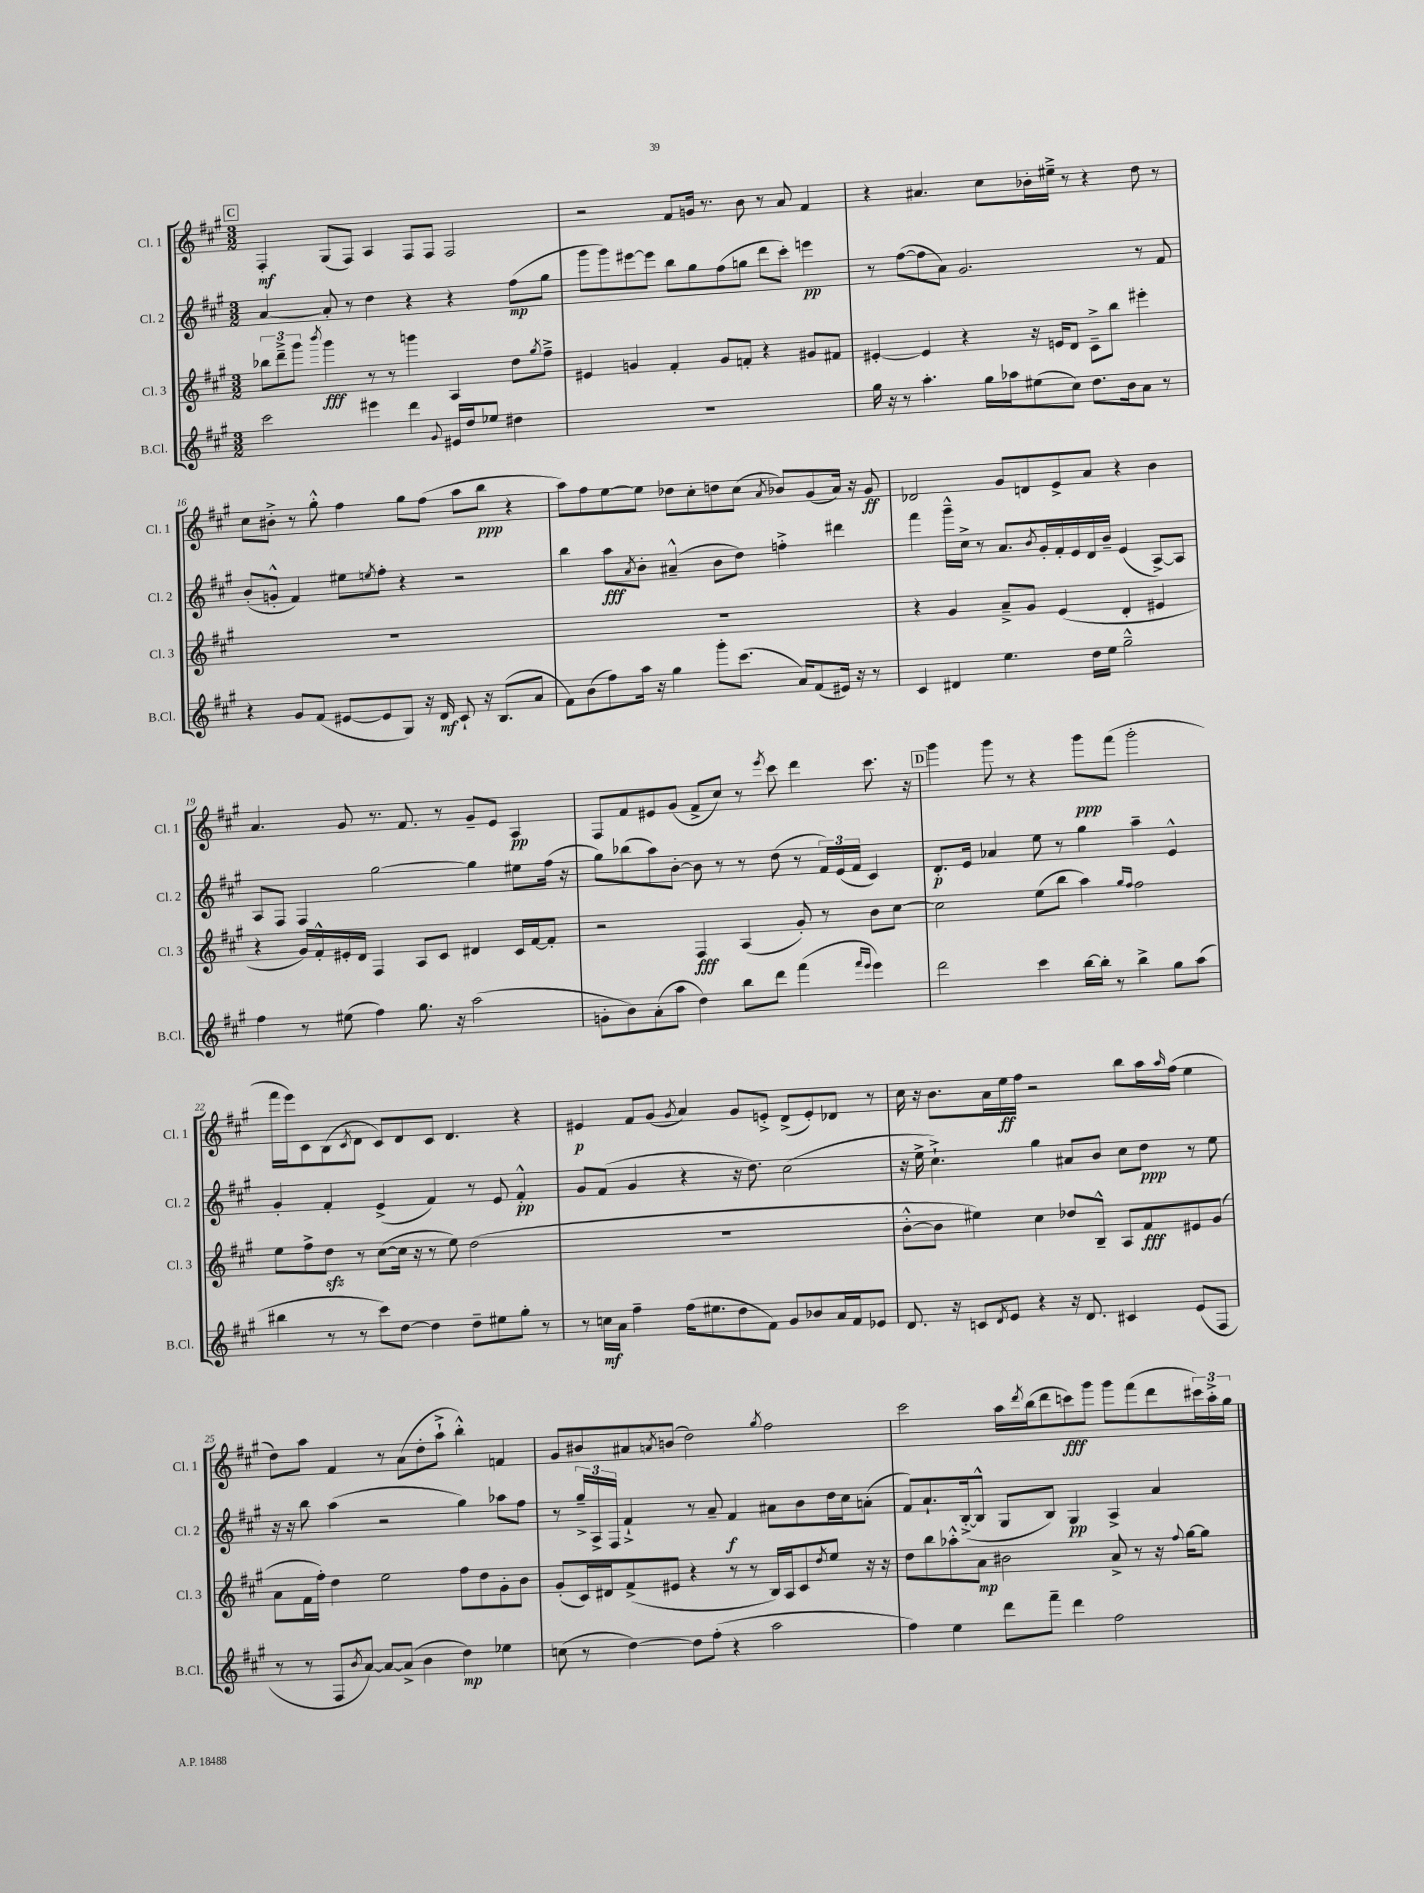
<<
\new StaffGroup <<
\new Staff = "s0" \with { instrumentName = "Cl. 1" shortInstrumentName = "Cl. 1" } {
    \clef treble \key a \major \numericTimeSignature \time 3/2
    \mark \markup { \box "C" } fis4-.\mf gis8( fis8) a4 fis8 fis8 fis2 |
    r2 fis'8 g'16 r8. b'8 r8 a'8 fis'4 |
    r4 ais'4. cis''8 bes'16-. eis''16---> r8 r4 d''8 r8 |
    cis''8 bis'8-.-> r8 gis''8-.-^ fis''4 gis''8 fis''8( a''8 b''8\ppp r4 |
    a''8) fis''8 e''8~ e''8 des''8 cis''8-. d''8 cis''8( \acciaccatura { a'8 } bes'8) gis'8( a'16) r16 gis'8\ff |
    des'2 gis'8 d'8 e'8-> a'8 r4 b'4 |
    a'4. gis'8 r8. fis'8. r8 gis'8-- e'8 a4\pp |
    fis8 fis'8 eis'8 gis'8( fis'8-> cis''8) r8 \acciaccatura { e'''8 } cis'''8 d'''4 cis'''8. r16 |
    \mark \markup { \box "D" } gis'''4 gis'''8 r8 r4 gis'''8\ppp fis'''8( gis'''2-. |
    fis'''16 e'''16) cis'8 b8( \acciaccatura { cis'8 } d'8 cis'8) d'8 cis'8 d'4. r4 |
    eis'4\p fis'8 gis'8( \acciaccatura { gis'8 } a'4) gis'8 e'8-.-> d'8->( e'8-.) des'8 r8 |
    cis''16 r16 b'8. a'16 e''16\ff fis''16 r2 b''8 a''16 \grace { a''16 } fis''16( e''4 |
    d''8) a''8 fis'4 r8 a'8( d''8-. a''8-!-> b''4-.-^) f'4 |
    gis'8 bis'8 ais'8 \acciaccatura { a'8 } b'8( d''2) \acciaccatura { gis''8 } fis''2 |
    cis'''2 a''16 \acciaccatura { d'''8 } b''16( d'''8 c'''8\fff) gis'''8 gis'''8 fis'''8( d'''8 \tuplet 3/2 { cis'''16) a''16-.-> gis''16 } \bar "|." |
}
\new Staff = "s1" \with { instrumentName = "Cl. 2" shortInstrumentName = "Cl. 2" } {
    \clef treble \key a \major \numericTimeSignature \time 3/2
    \mark \markup { \box "C" } a'4~ a'8-. r8 d''4 r4 r4 fis''8\mp( gis''8 |
    gis'''8 gis'''8) eis'''8~ eis'''8 b''8 gis''8 fis''8( g''8 d'''8 cis'''8-.) e'''4\pp |
    r8 fis''8~( fis''8 a'8) gis'2. r8 fis'8 |
    b'8-.( g'8-.-^ fis'4) eis''8 \acciaccatura { e''8 } fis''8-. r4 r2 |
    b''4 a''8\fff \acciaccatura { a'8 } b'8-. ais'4---^( b'8 d''8) f''4-.-> dis'''4 |
    fis'''4 gis'''16---^ cis''16-> r8 a'8. \acciaccatura { b'8 } gis'16-. fis'16-. e'16 d'16 b'16-- e'4( a8~->) a8 |
    a8 fis8 fis4 gis''2~ gis''4 eis''8 fis''16( r16 |
    gis''8) bes''8( a''8) b'8~-. b'8 r8 r8 d''8( r8 \tuplet 3/2 { fis'16) e'16( fis'16 } cis'4) |
    \mark \markup { \box "D" } d'8.-.\p e'16 aes'4 e''8 r8 gis''4 a''4-- e'4-^ |
    gis'4-. fis'4-. e'4->( fis'4) r8 e'8 fis'4-.-^\pp |
    gis'8 fis'8( gis'4 r4 r16 d''8.) cis''2( |
    r16 e''16-> cis''4.-!->) gis''4 ais'8 b'8 cis''8 d''8\ppp r8 e''8 |
    r16 r16 b''8 a''4( r2 gis''4) aes''8 fis''8 |
    r8 \tuplet 3/2 { gis''16---> a16-> fis16 } fis'4-!-> r8 a'8-- fis'4\f ais'8 b'8 d''16 cis''16 a'8-.( |
    fis'8) a'8.-! b16~-.->( b8-^ gis8 b8) gis4\pp a4-> a'4 \bar "|." |
}
\new Staff = "s2" \with { instrumentName = "Cl. 3" shortInstrumentName = "Cl. 3" } {
    \clef treble \key a \major \numericTimeSignature \time 3/2
    \mark \markup { \box "C" } \tuplet 3/2 { bes''8 d'''8---> gis'''8 } \acciaccatura { b'''8 } gis'''4\fff r8 r8 g'''4 a4 d''8 \acciaccatura { gis''8 } fis''8---> |
    eis'4 g'4 fis'4-. g'8 f'8-. r4 gis'8 fis'8 |
    eis'4~-. eis'4 r4 r16 e'16 d'8 cis'8---> b''8 eis'''4-. |
    R1. |
    R1. |
    r4 gis'4 a'8---> gis'8 e'4( d'4-. eis'4 |
    r4 gis'16) fis'16-.-^ eis'16-. d'16 fis4 a8 cis'8 dis'4 cis'16 fis'16~ fis'8-. |
    r2 fis4\fff a4( gis'8-.) r8 b'8 cis''8~ |
    \mark \markup { \box "D" } cis''2 e''8( b''8 a''4) \grace { gis''16 fis''16 } fis''2 |
    e''8 fis''8-> d''8\sfz r8 cis''8~( cis''16 r16 r8 e''8) d''2( |
    R1. |
    b'8~-.-^ b'8 eis''4) cis''4 des''8 b8---^ a8 fis'8\fff eis'8 gis'8( |
    a'8 fis'16 fis''16-.) d''4 e''2 fis''8 d''8 gis'8-. b'8 |
    gis'8-.( cis'16) dis'16 fis'8->( eis'8 r4 r8 r8 b16) a16 cis'8 \acciaccatura { d''8 } e''8 r16 r16 |
    d''8 b''8 aes''8-.-^ a'8\mp bis'2 a'8-> r8 r16 \appoggiatura { fis''8 } gis''16~ gis''8 \bar "|." |
}
\new Staff = "s3" \with { instrumentName = "B.Cl." shortInstrumentName = "B.Cl." } {
    \clef treble \key a \major \numericTimeSignature \time 3/2
    \mark \markup { \box "C" } cis'''2 eis'''4 d'''4 \appoggiatura { gis'8 } eis'16 d''16 ees''8 dis''4 |
    R1. |
    gis''16 r16 r8 a''4.-. gis''16 aes''16 eis''8( cis''8) d''8. b'16 a'8 r8 |
    r4 gis'8 fis'8( eis'8~ eis'8 gis8) r16 d'16\mf cis'8-! r16 b8.( a'8 |
    fis'8) b'8( fis''8) a''16 r16 gis''4 gis'''8-. cis'''8.( a'16) fis'8( eis'16) r16 r8 |
    cis'4 dis'4 e''4. d''16 e''16 gis''2---^ |
    fis''4 r8 eis''8( fis''4) gis''8. r16 a''2( |
    g'8-. b'8) a'8-.( a''8 d''4) b''8 d'''8 fis'''4( \grace { fis'''16 e'''16 } e'''4) |
    \mark \markup { \box "D" } d'''2 cis'''4 b''16~ b''16-. r8 b''4-> gis''8 a''8( |
    bis''4 r8 r8 cis'''8) d''8~ d''4 d''8-- eis''8 gis''8-. r8 |
    r8 c''16\mf a'16 fis''4-- fis''16( eis''8. d''8 fis'8) gis'8 bes'8 a'16 fis'16 ees'8 |
    d'8. r16 c'8 \acciaccatura { d'8 } e'8 r4 r16 d'8. cis'4 e'8( fis8 |
    r8 r8 fis8 \acciaccatura { b'8 } a'8~) a'8~ a'8->( b'4 d''4\mp) ees''4 |
    c''8( r8 d''4~) d''8 fis''8-.( r4 a''2 |
    fis''4) e''4 d'''8 fis'''8-- d'''4 fis''2 \bar "|." |
}
>>
>>
\layout { \context { \Score currentBarNumber = #13 } }
